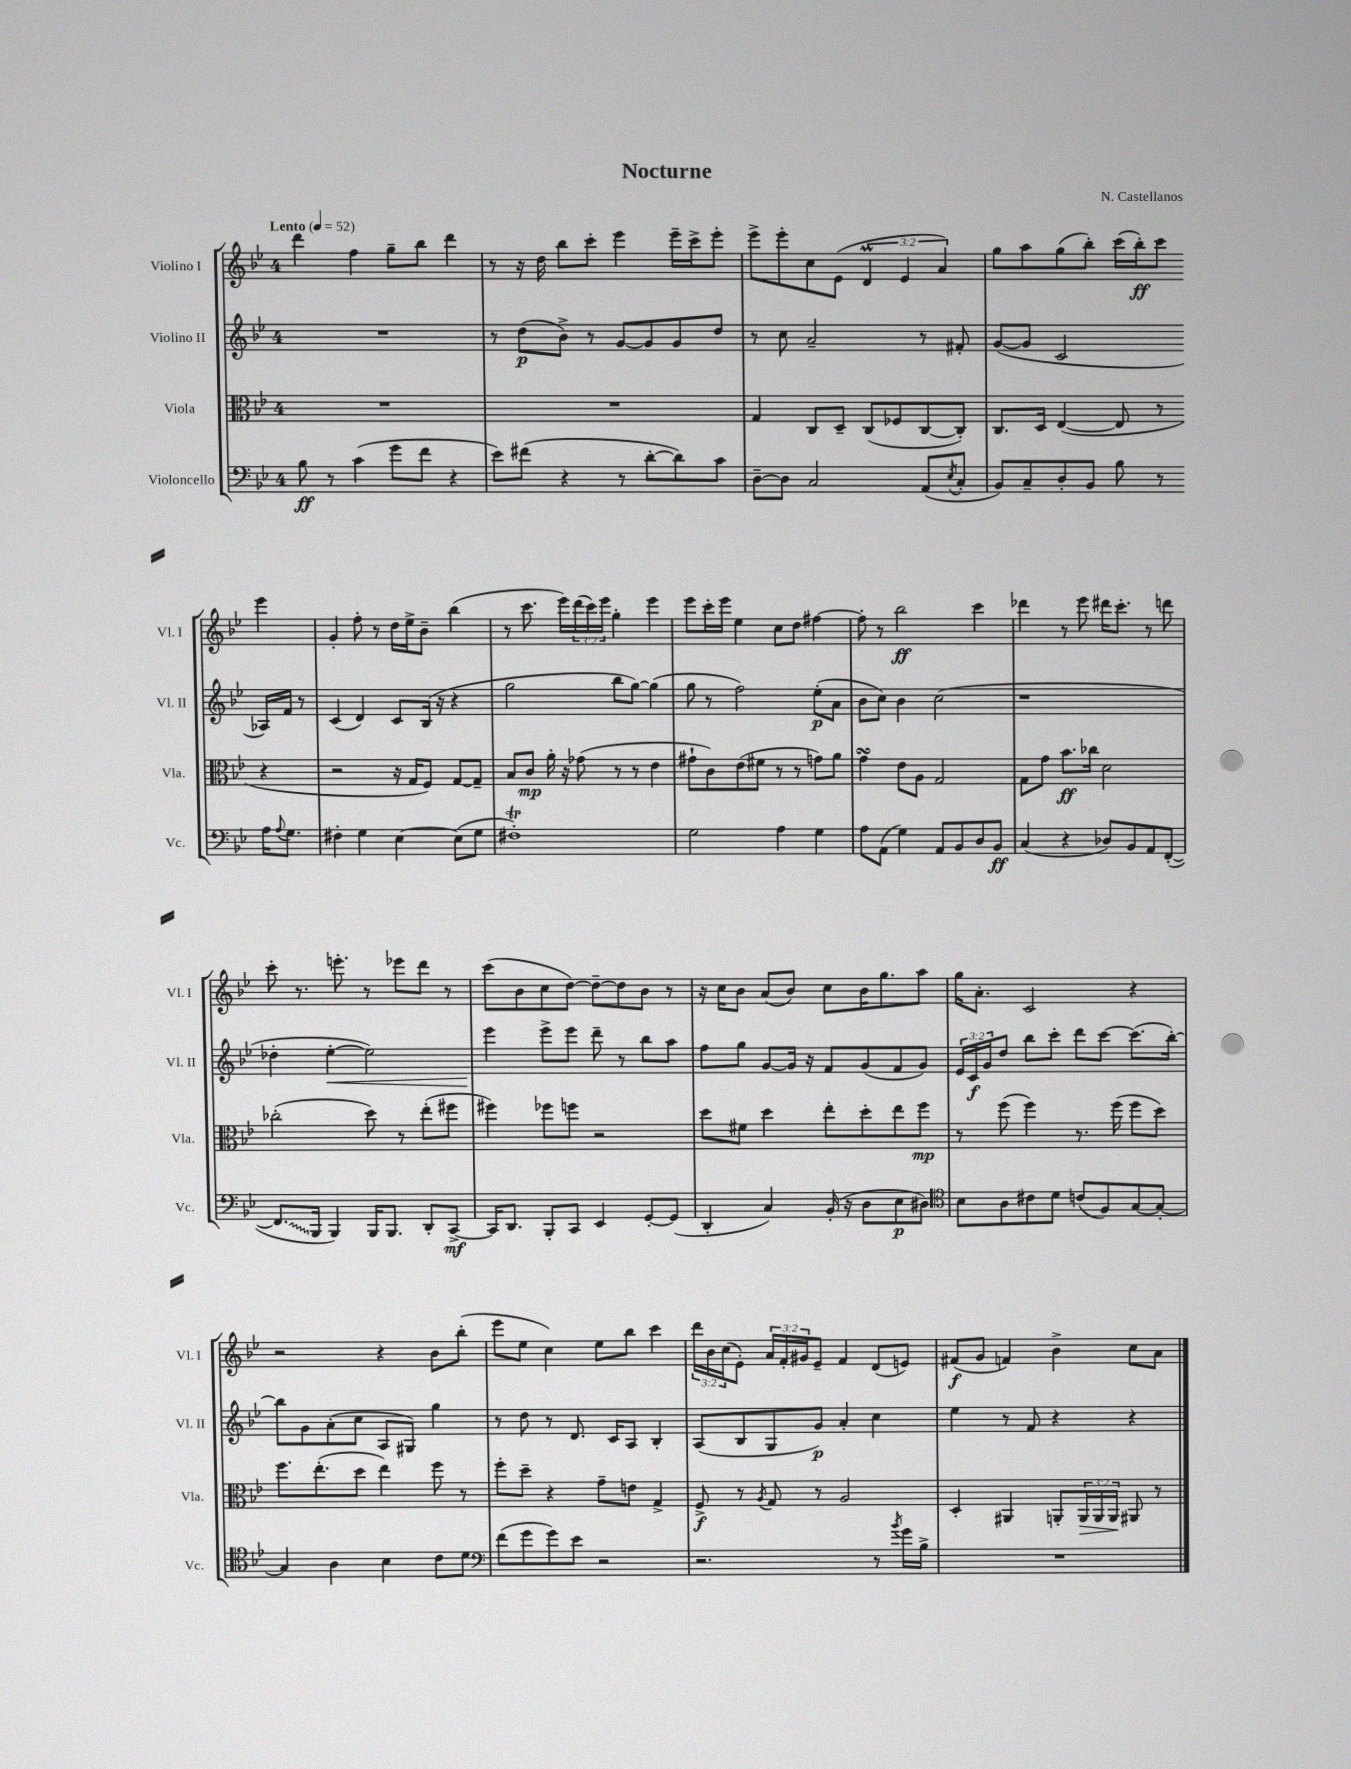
\header { title = "Nocturne" composer = "N. Castellanos" }
<<
\new StaffGroup <<
\new Staff = "s0" \with { instrumentName = "Violino I" shortInstrumentName = "Vl. I" } {
    \clef treble \key bes \major \once \override Staff.TimeSignature.style = #'single-digit \time 4/4 \override Staff.TupletNumber.text = #tuplet-number::calc-fraction-text \tempo "Lento" 4 = 52
    d'''4 f''4 g''8-- bes''8 d'''4 |
    r8 r16 d''16 bes''8 c'''8-. ees'''4 ees'''16-- c'''16-> ees'''8-. |
    ees'''8-> ees'''8-. c''8 ees'8( \tuplet 3/2 { d'4\prall ees'4 a'4) } |
    g''8 a''8 g''8( bes''8-.) c'''16( bes''16-.\ff) c'''8 ees'''4 |
    g'4-. f''8-. r8 d''16 ees''16-> bes'8-- bes''4( |
    r8 c'''8. ees'''16) \tuplet 3/2 { d'''16( c'''16) ees'''16 } g''4-. ees'''4 |
    ees'''8 c'''16-. ees'''16 ees''4 c''8 d''8 fis''4~ |
    fis''8-. r8 bes''2\ff c'''4 |
    des'''4 r8 ees'''8 dis'''16 c'''8.-. r8 d'''8 |
    c'''8-. r8. e'''8.-. r8 ees'''8 d'''8 r8 |
    c'''8( bes'8 c''8 d''8~) d''8~-- d''8 bes'8 r8 |
    r16 c''16 bes'8 a'8( bes'8) c''8 bes'16 g''8. a''8 |
    g''16 a'8.-. c'2 r4 |
    r2 r4 bes'8 bes''8-.( |
    ees'''8 ees''8 c''4) ees''8 bes''8 c'''4 |
    \tuplet 3/2 { d'''16 bes'16 c''16( } ees'8-.) \tuplet 3/2 { a'16 f'16-. gis'16 } ees'8-- f'4 d'8( e'8) |
    fis'8\f( g'8 f'4) bes'4-> c''8 a'8 \bar "|." |
}
\new Staff = "s1" \with { instrumentName = "Violino II" shortInstrumentName = "Vl. II" } {
    \clef treble \key bes \major \once \override Staff.TimeSignature.style = #'single-digit \time 4/4 \override Staff.TupletNumber.text = #tuplet-number::calc-fraction-text
    R1 |
    r8 d''8\p( bes'8->) r8 g'8~ g'8 g'8 d''8 |
    r8 c''8 a'2-- r8 fis'8-. |
    g'8~( g'8 c'2 aes16) f'16 r8 |
    c'4( d'4) c'8 bes16( r16 r4 |
    g''2 bes''8 g''8~) g''4( |
    g''8 r8 f''2) ees''8-.\p( a'8 |
    bes'8 c''8) bes'4 c''2( |
    r1 |
    des''4-. ees''4~-.\< ees''2) |
    ees'''4\! ees'''8-> ees'''8 d'''8-- r8 bes''8 a''8 |
    f''8 g''8 g'8~ g'16 r16 f'8 g'8( f'8 g'8) |
    \tuplet 3/2 { ees'16 c'16\f g'16 } d''8 bes''8 c'''8-. d'''8 c'''8~ c'''8.( bes''16~-.) |
    bes''8 g'8 a'8-.( c''8 a8 gis8) g''4 |
    r8 d''8 r8 d'8. c'16 a8 bes4-. |
    a8( bes8 g8 g'8\p) a'4-. c''4 |
    ees''4 r8 f'8 r4 r4 \bar "|." |
}
\new Staff = "s2" \with { instrumentName = "Viola" shortInstrumentName = "Vla." } {
    \clef alto \key bes \major \once \override Staff.TimeSignature.style = #'single-digit \time 4/4 \override Staff.TupletNumber.text = #tuplet-number::calc-fraction-text
    R1 |
    R1 |
    g4 c8 d8-- c8( fes8 c8~ c8-.) |
    c8. d16 ees4~( ees8 r8 r4 |
    r2 r16 g16 f8) g8~ g8-- |
    bes8 c'8\mp a'16-. r16 ges'8( r8 r8 ees'4 |
    gis'8-! c'8) ees'8( fis'8 r8 r8 g'8) a'8 |
    g'4\turn ees'8 a8 g2 |
    g8 g'8 bes'8.\ff ces''16 d'2 |
    ces''2-.( d''8) r8 ees''8-.( fis''8 |
    fis''4) fes''8 f''8 r2 |
    d''8 fis'8 d''4 ees''8-. d''8-. ees''8 f''8\mp |
    r8 f''8( f''4) r8. f''16( f''8 d''8) |
    f''8. ees''8.-.( d''8 ees''4) f''8 r8 |
    f''8-. d''8-- r4 g'8-- e'8 g4-> |
    f8->\f r8 \acciaccatura { a8 } g8 r8 a2 |
    d4-. ais,4 a,8-. \tuplet 3/2 { a,16\> a,16 a,16\! } ais,8 r8 \bar "|." |
}
\new Staff = "s3" \with { instrumentName = "Violoncello" shortInstrumentName = "Vc." } {
    \clef bass \key bes \major \once \override Staff.TimeSignature.style = #'single-digit \time 4/4
    bes8\ff r8 c'4( g'8 f'8 r4 |
    ees'8) fis'8( r4 r8 d'8~-. d'8) c'8 |
    d8~-- d8 c2 a,8( \acciaccatura { ees8 } c8-. |
    bes,8) c8-- d8-. bes,8 bes8 r8 a16 \appoggiatura { a8 } g8. |
    fis4-. g4 ees4~ ees8( g8 |
    fis1-.\trill) |
    g2 a4 g4 |
    a8 a,8( g4) a,8 bes,8 d8 bes,8\ff |
    c4( r4 des8) bes,8 a,8 f,8~-.( |
    \once \override Glissando.style = #'zigzag f,8.\glissando bes,,16 bes,,4) bes,,16 bes,,8. d,8-. c,8~->\mf |
    c,16 d,8. bes,,8-. c,8 ees,4 g,8~-. g,8( |
    d,4-. c4) bes,16-.( r16 d8 ees8\p dis8) |
    \clef tenor bes8 a8 cis'8 d'8 c'8( f8) g8~ g8~-. |
    g4 a4 bes4 c'8 d'8 |
    \clef bass f'8( g'8 g'8) ees'8 r2 |
    r2. r8 \acciaccatura { bes'8 } g'16 bes16-> |
    R1 \bar "|." |
}
>>
>>
\layout { \context { \Score \remove "Bar_number_engraver" } }
